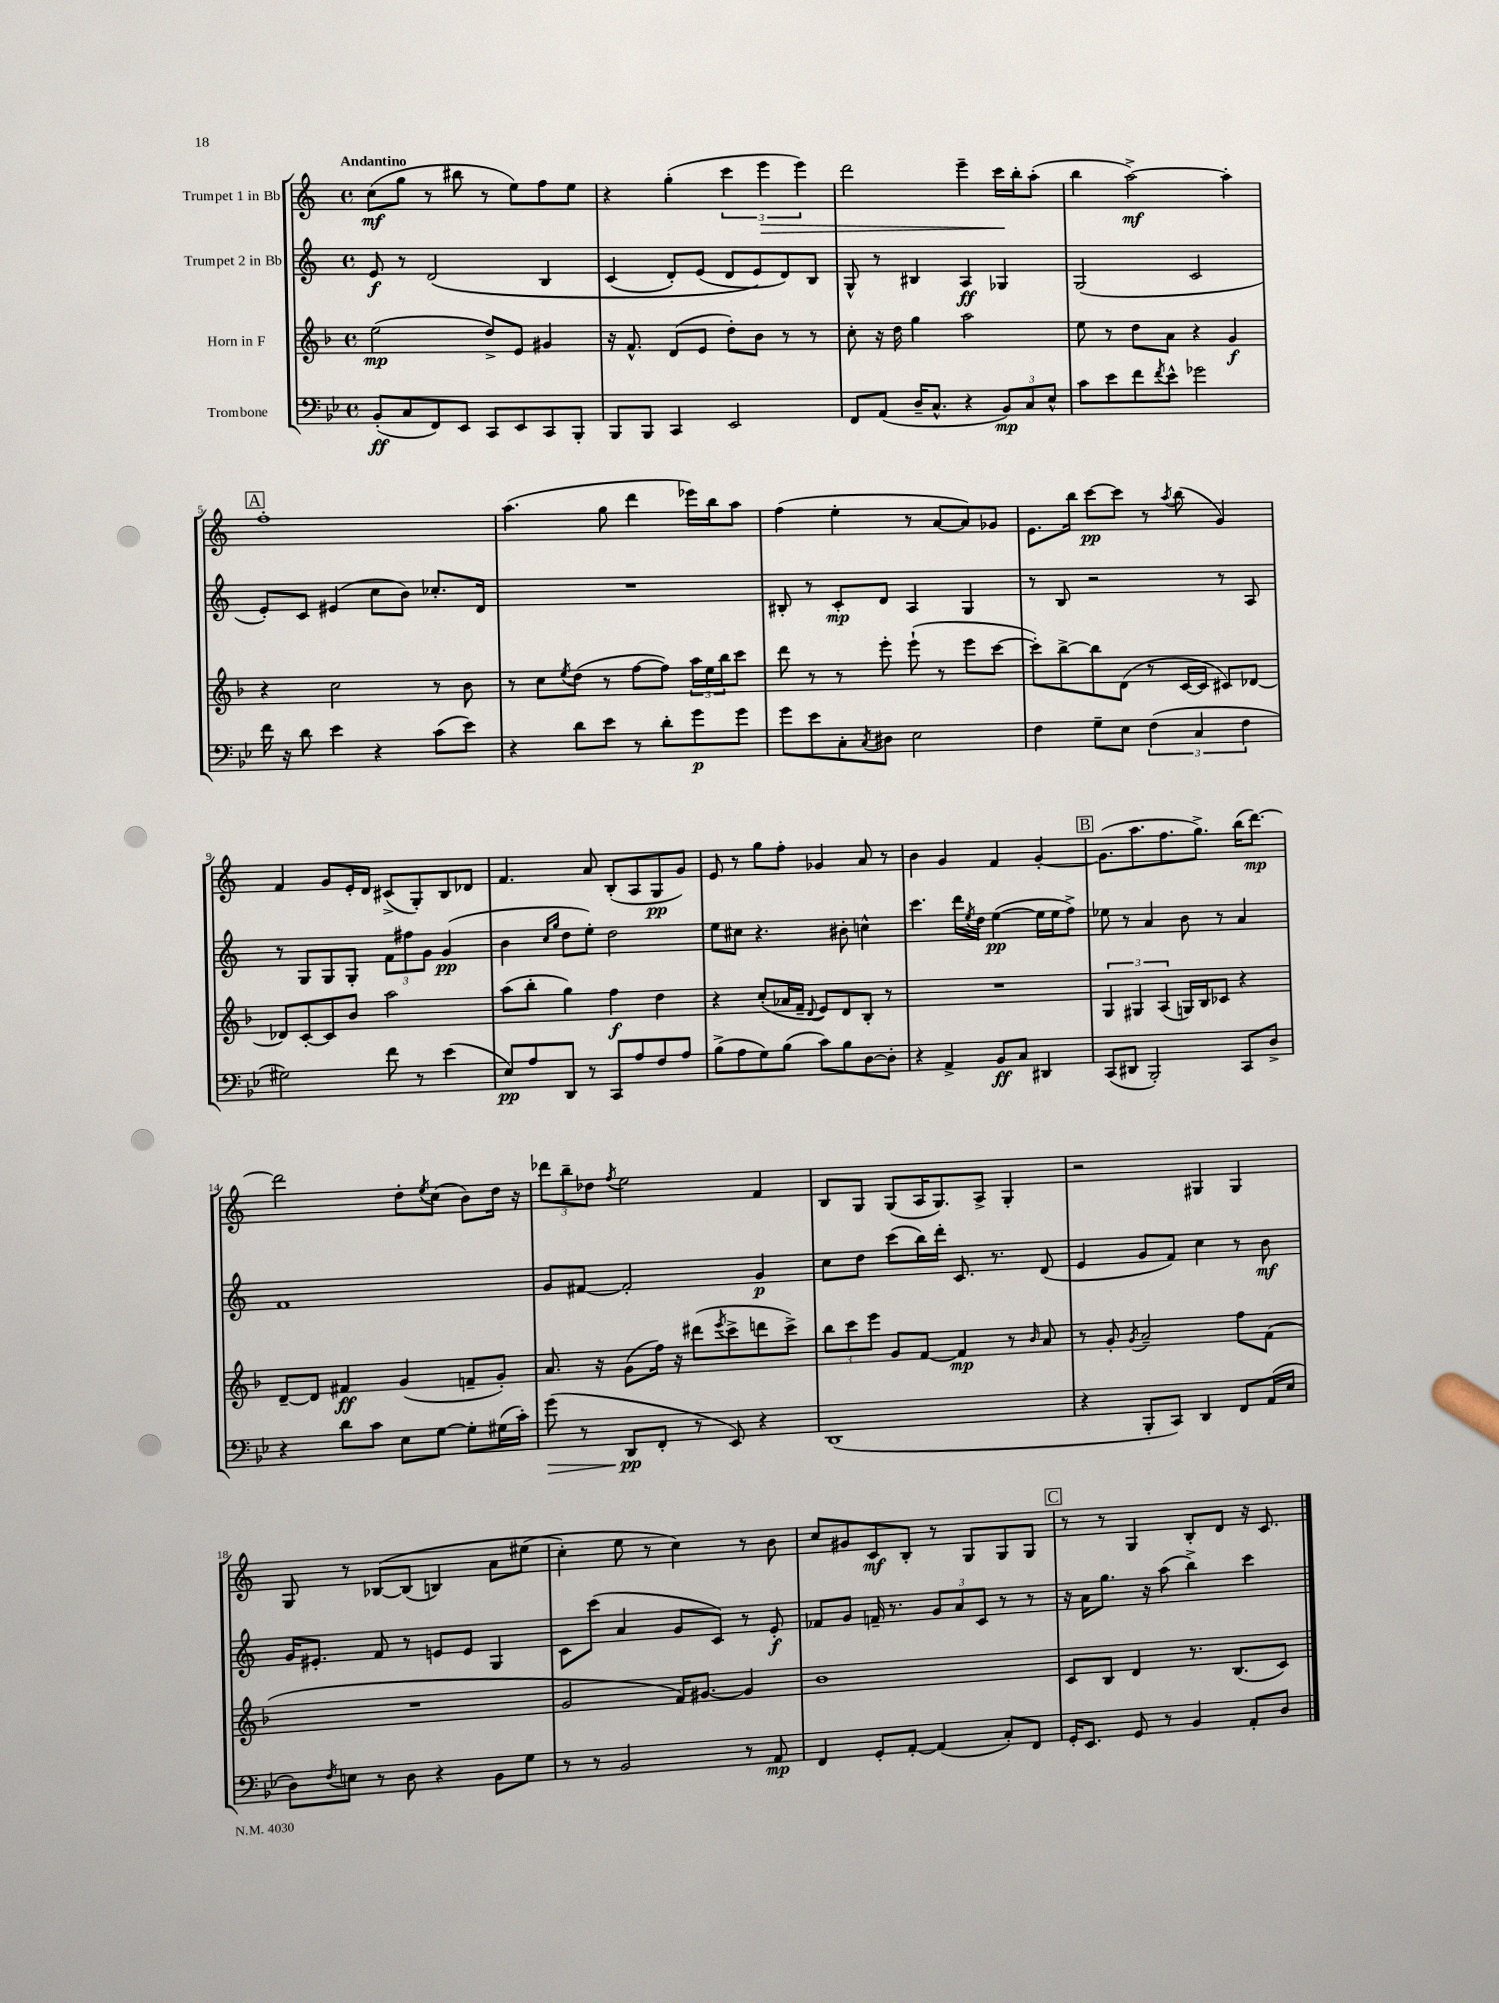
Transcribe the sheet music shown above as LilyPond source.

<<
\new StaffGroup <<
\new Staff = "s0" \with { instrumentName = "Trumpet 1 in Bb" } {
    \clef treble \key c \major \defaultTimeSignature \time 4/4 \tempo "Andantino"
    c''8\mf( g''8 r8 bis''8 r8 e''8) f''8 e''8 |
    r4 g''4-.( \tuplet 3/2 { c'''4 e'''4\> e'''4) } |
    d'''2 e'''4-- c'''16\! b''16-. a''8-.( |
    b''4 a''2~->\mf) a''4-. |
    \mark \markup { \box "A" } f''1-. |
    a''4.( g''8 d'''4 ees'''16) b''16 a''8 |
    f''4( e''4-. r8 a'8~ a'8) ges'8 |
    e'8. b''16 c'''8~\pp c'''8 r8 \acciaccatura { a''8 } b''8( g'4) |
    f'4 g'8 e'16-. d'16 cis'8->( g8-.) b8 des'8 |
    f'4. a'8 b8-.( a8 g8\pp g'8) |
    e'8 r8 g''8 f''8-. ges'4 a'8 r8 |
    b'4 g'4 f'4 g'4~-. |
    \mark \markup { \box "B" } g'8.( a''8. f''8. g''8.->) b''16( d'''8.~\mp) |
    d'''2 d''8-. \acciaccatura { e''8 } c''8( b'8) d''16 r16 |
    \tuplet 3/2 { des'''8 b''8-- des''8 } \acciaccatura { f''8 } e''2 f'4 |
    b8 g8 g8( a16 g8.) a8-> g4-. |
    r2 gis4 gis4 |
    g8 r8 bes8~\( bes8( b4) a'8 eis''8( |
    c''4-.\) e''8 r8 c''4) r8 b'8 |
    c''8 gis'8 c'8\mf b8-. r8 g8 g8 g8 |
    \mark \markup { \box "C" } r8 r8 g4 b8-. d'8 r16 c'8. \bar "|." |
}
\new Staff = "s1" \with { instrumentName = "Trumpet 2 in Bb" } {
    \clef treble \key c \major \defaultTimeSignature \time 4/4
    e'8\f r8 d'2\( b4 |
    c'4( d'8-.) e'8( d'8 e'8\) d'8) b8 |
    g8-^ r8 bis4 a4\ff ges4 |
    g2( c'2 |
    \mark \markup { \box "A" } e'8-.) c'8 eis'4( c''8 b'8) ces''8.-. d'16 |
    R1 |
    bis8-. r8 c'8-.\mp d'8 a4 g4 |
    r8 b8 r2 r8 a8 |
    r8 g8 g8 g8-. \tuplet 3/2 { f'8 fis''8 g'8 } g'4\pp( |
    b'4 \grace { c''16 g''16 } d''8 e''8-.) d''2 |
    e''8 cis''8 r4. bis'8-. c''4-^ |
    c'''4. d'''16 \acciaccatura { e''8 } d''16 e''4~\pp( e''16 e''16 f''8->) |
    \mark \markup { \box "B" } ees''8 r8 a'4 b'8 r8 a'4 |
    f'1 |
    g'8 fis'8~ fis'2-. g'4\p |
    c''8 d''8 c'''8( b''16) d'''16-. c'8. r8. d'8( |
    e'4 g'8 f'8) c''4 r8 b'8\mf |
    g'16 eis'8.-. f'8 r8 e'8 e'8 g4 |
    c'8 c'''8( a'4 g'8 c'8) r8 e'8-.\f |
    fes'8 g'8 f'16-- r8. \tuplet 3/2 { g'8 a'8 c'8 } r8 r8 |
    \mark \markup { \box "C" } r16 a'16 g''8. r16 a''8( b''4->) c'''4 \bar "|." |
}
\new Staff = "s2" \with { instrumentName = "Horn in F" } {
    \clef treble \key f \major \defaultTimeSignature \time 4/4
    e''2\mp( d''8->) e'8 gis'4 |
    r16 f'8.-^ d'8( e'8 d''8-.) bes'8 r8 r8 |
    c''8-. r16 d''16 g''4 a''2 |
    e''8 r8 d''8 a'8 r4 g'4\f |
    \mark \markup { \box "A" } r4 c''2 r8 bes'8 |
    r8 c''8 \acciaccatura { e''8 } d''8( r8 f''8~ f''8) \tuplet 3/2 { a''16 e''16 bes''16 } c'''8 |
    d'''8 r8 r8 e'''8-. e'''8-!( r8 e'''8 c'''8~ |
    c'''8-.) bes''8~-> bes''8 d'8( r8 c'16~ c'16 cis'8) des'8~ |
    des'8 c'8~-. c'8 bes'8 a''2 |
    a''8( bes''8-. g''4) f''4\f d''4 |
    r4 c''8-.( aes'16 f'16-- \appoggiatura { d'8 } e'8) d'8 bes8-. r8 |
    R1 |
    \mark \markup { \box "B" } \tuplet 3/2 { g4 gis4 a4( } g16) bes16 ces'8 r4 |
    d'8~-- d'8 fis'4\ff g'4( f'8-- g'8-.) |
    a'8. r16 g'8( f''16) r16 dis'''8( \acciaccatura { e'''8 } c'''8-> d'''8 c'''8->) |
    \tuplet 3/2 { bes''8 c'''8 e'''8 } g'8 f'8~ f'4\mp r8 \grace { bes'16 } a'8 |
    r8 g'8-. \acciaccatura { g'8 } a'2-- f''8 f'8( |
    R1 |
    g'2 f'16) gis'8.~ gis'4 |
    bes'1 |
    \mark \markup { \box "C" } c'8 bes8 d'4 r8. bes8.( c'8) \bar "|." |
}
\new Staff = "s3" \with { instrumentName = "Trombone" } {
    \clef bass \key bes \major \defaultTimeSignature \time 4/4
    bes,8-.\ff( c8 f,8) ees,8 c,8 ees,8 c,8 bes,,8-. |
    bes,,8 bes,,8 c,4 ees,2 |
    f,8 a,8( d16-- c8.-^ r4 \tuplet 3/2 { bes,8\mp) c8 ees8-^ } |
    c'8 ees'8 f'8 \acciaccatura { f'8 } ees'8-^ ges'2 |
    \mark \markup { \box "A" } f'16 r16 d'8 ees'4 r4 c'8( ees'8) |
    r4 d'8 ees'8 r8 d'8-. g'8\p g'8 |
    g'8 ees'8 c8-. \acciaccatura { c8 } dis8 ees2 |
    f4 g8-- ees8 \tuplet 3/2 { f4( c4 f4 } |
    gis2) f'8 r8 ees'4( |
    ees8\pp) a8 d,8 r8 c,8 a8 f8 a8 |
    bes8->( a8 g8) bes8( c'8) bes8 d8~ d8-. |
    r4 a,4-> bes,8\ff c8 dis,4 |
    \mark \markup { \box "B" } c,8( dis,8 bes,,2-.) c,8 d8-> |
    r4 d'8 c'8 ees8 g8~ g8-. gis16( c'16-.) |
    g'8\>( r8 d,8\pp\! f,8-. r8 ees,8) r4 |
    d,1( |
    r4 bes,,8-. c,8) d,4 f,8 a,16( ees16 |
    d8) \acciaccatura { f8 } e8 r8 d8 r4 bes,8 g8 |
    r8 r8 bes,2 r8 a,8\mp |
    f,4 g,8-. a,8~-. a,4( c8-.) f,8 |
    \mark \markup { \box "C" } g,16-. ees,8. g,8 r8 bes,4 a,8-. d8 \bar "|." |
}
>>
>>
